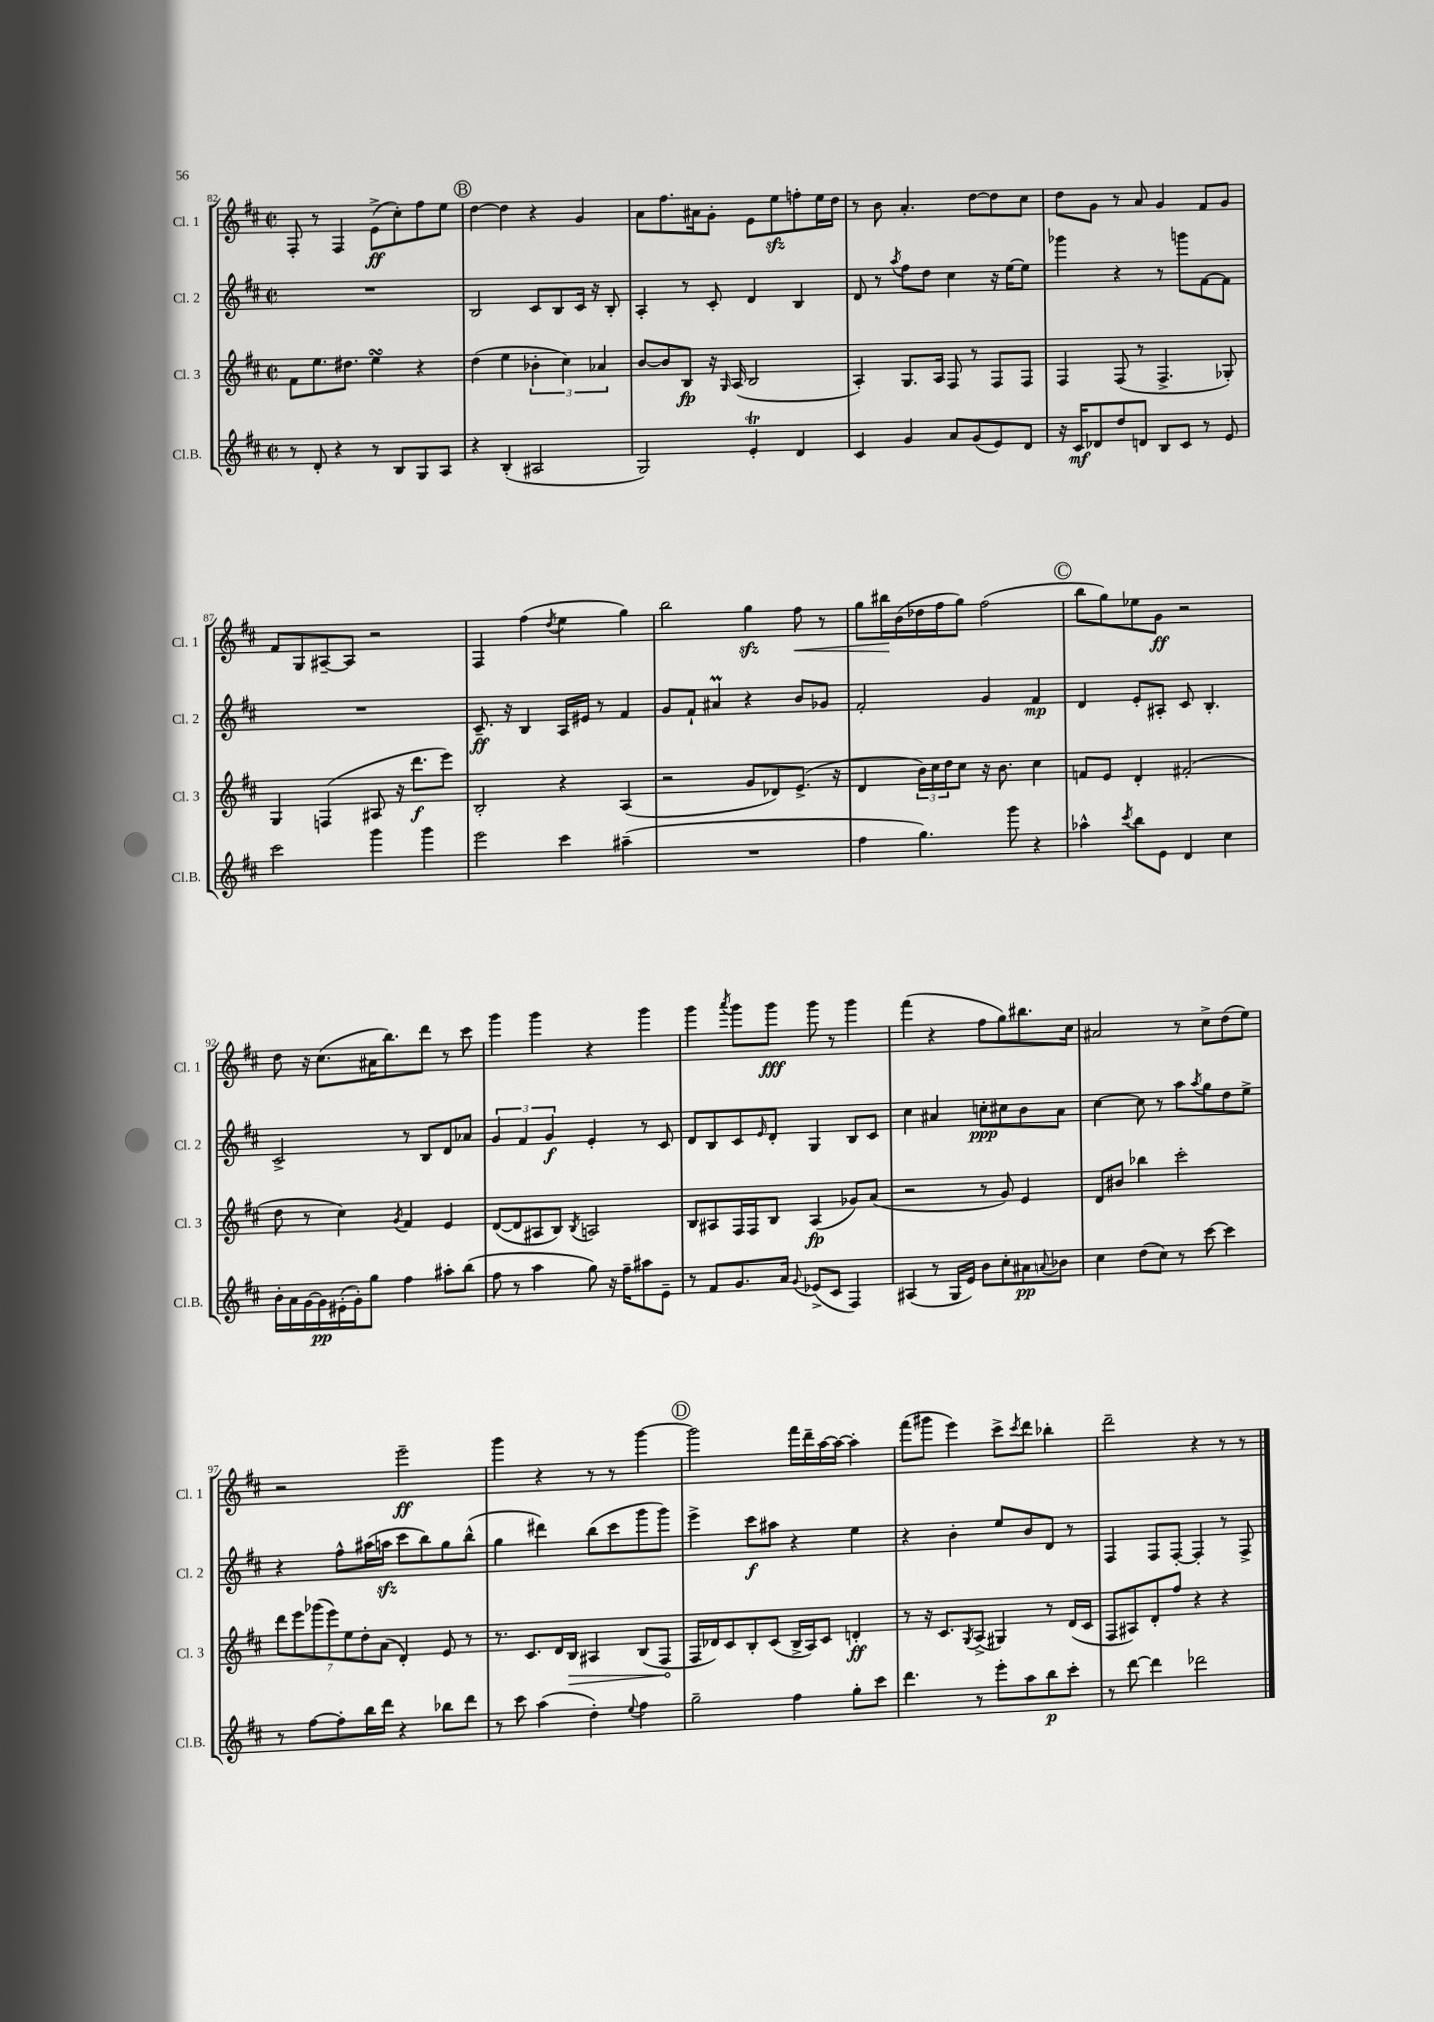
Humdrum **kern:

**kern	**kern	**kern	**kern
*staff4	*staff3	*staff2	*staff1
*clefG2	*clefG2	*clefG2	*clefG2
*k[f#c#]	*k[f#c#]	*k[f#c#]	*k[f#c#]
*M2/2	*M2/2	*M2/2	*M2/2
*met(c|)	*met(c|)	*met(c|)	*met(c|)
8r	8f#	1r	8F#'
8d'	8.ee	.	8r
4r	.	.	4F#
.	8.dd#	.	.
8r	4ee	.	(8e^
8B	.	.	8cc#')
8G	4r	.	8ff#
8A	.	.	8ee
=	=	=	=
4r	(4dd	2B	[4dd
(4B'	4ee	.	4dd]
2A#	6b-'	8c#	4r
.	.	8B	.
.	6cc#)	.	.
.	.	16c#	4g
.	.	16r	.
.	6a-	.	.
.	.	8B'	.
=	=	=	=
2G)	[8b	4A'	8a
.	8b]	.	8.ff#
.	8B	8r	.
.	.	.	16a#
.	16r	8c#'	8g'
.	16qqG	.	.
.	(16A	.	.
4e'	2B	4d	8e
.	.	.	8ee
4d	.	4B	8ff'
.	.	.	16ee
.	.	.	16dd
=	=	=	=
4c#	4A')	8d	8r
.	.	8r	8b
.	.	8qaa	.
4g	8.G	8ff#	4.a'
.	.	8dd	.
.	16A	.	.
8a	8F#	4cc#	.
(8g	8r	.	[8dd
8e)	8F#	16r	8dd]
.	.	[16ee	.
8d	8F#	8ee]	8cc#
=	=	=	=
16r	4F#	4ggg-	8dd
16c#	.	.	.
8d-	.	.	8g
8dd	(8F#	4r	8r
8d	8r	.	8a
8B	4.F#^	8r	4g
8c#	.	8ggg	.
8r	.	[8f#	8f#
8e	8G-')	8f#]	8g
=	=	=	=
2ccc#	4G	1r	8f#
.	.	.	8G
.	(4F	.	[8A#~
.	.	.	8A#]
4ggg	8A#	.	2r
.	16r	.	.
.	8.ddd	.	.
4ggg	.	.	.
.	8eee)	.	.
=	=	=	=
2eee	2B'	8.c#~	4F#
.	.	16r	.
.	.	4B	(4ff#
.	.	.	8qdd
4ccc#	4r	16A	4ee
.	.	16e#	.
.	.	8r	.
(4aa#~	(4A	4f#	4gg)
=	=	=	=
1r	2r	8g	2bb
.	.	8f#`	.
.	.	4a#	.
.	8g	4r	4gg
.	8d-)	.	.
.	(8.e^	8b	8ff#
.	.	8g-	8r
.	16r	.	.
=	=	=	=
4ff#	4d	2f#'	8gg
.	.	.	16bb#
.	.	.	(16b
4.gg)	24b)	.	16dd-
.	24cc#	.	.
.	.	.	16ff#
.	24dd	.	.
.	8cc#	.	8gg)
.	16r	4g	(2ff#
.	8.b	.	.
8ggg	.	.	.
4r	4cc#	4f#	.
=	=	=	=
4aa-^^	8f	4d	8bb
.	8e	.	8gg)
8qccc#	.	.	.
8bb	4d'	8e'	8ee-
8e	.	8A#'	8g
4d	(2f#'	8c#	2r
.	.	4.B'	.
4cc#	.	.	.
=	=	=	=
16b'	8dd	2c#^	8dd
16a	.	.	.
[16g	8r	.	16r
16g]	.	.	(8.cc#
(16e#'	4cc#)	.	.
16g')	.	.	.
8gg	.	.	16a#
.	.	.	8.bb)
.	8qg	.	.
4ff#	4f#	8r	.
.	.	8B	8ddd
8aa#'	4e	8d	8r
(8bb	.	8a-	8ccc#
=	=	=	=
8ff#	([8d	6g	4ggg
8r	8d]	.	.
.	.	6f#	.
4aa	8A#	.	4ggg
.	.	6g	.
.	8B)	.	.
.	8qB	.	.
8gg)	2A	4e'	4r
16r	.	.	.
16ff#~	.	.	.
8aa#	.	8r	4ggg
8e~	.	8c#	.
=	=	=	=
8r	8B	8d	4ggg
8f#	8A#	8B	.
.	.	.	8qaaa
8.g	16F#	8c#	8ggg
.	16F#	.	.
.	.	16qqe	.
.	8B	8d'	8ggg
16a	.	.	.
8qqg	.	.	.
(8e-^	(4A#	4G	8ggg
8c#	.	.	8r
4F#)	8g-)	8B	4ggg
.	(8a	8c#	.
=	=	=	=
(4A#	2r	4cc#	(4fff#
8r	.	4a#	4r
16G	.	.	.
16e)	.	.	.
8b	8r	8cc'	8ff#
8cc#'	8g)	8cc#	8gg)
8a#	4e	8b	8.bb#
8qqa	.	.	.
8b-	.	8a#	.
.	.	.	16cc#
=	=	=	=
4cc#	8d	[4cc#	2a#
.	8b#	.	.
(8dd	4bb-	8cc#]	.
8cc#)	.	8r	.
8r	2ccc#'	8aa	8r
.	.	8qaa	.
[8ccc#	.	8gg	8cc#^
4ccc#]	.	8dd	(8dd
.	.	8ee^	8ee)
=	=	=	=
8r	14ddd	4r	2r
.	14eee	.	.
[8ff#	.	.	.
.	(14ggg-	.	.
.	14eee)	.	.
8ff#']	.	8ff#^^	.
.	14ee	.	.
.	14dd'	.	.
16bb	.	(16aa#	.
.	(14a	.	.
16ddd	.	16aa	.
4r	4d')	8ccc#	2eee~
.	.	8bb)	.
8bb-	8e	8gg	.
8ddd	8r	(8bb^^	.
=	=	=	=
8r	8.r	4gg	4ggg
8ccc#	.	.	.
.	8.c#	.	.
(4aa	.	4ddd#)	4r
.	16d	.	.
.	16B	.	.
4dd')	4A#	(8bb	8r
.	.	8ccc#	8r
8qqee	.	.	.
4ff#	(8B	8ggg	[4ggg
.	8F#	8ggg)	.
=	=	=	=
2gg~	16F#	4eee^	2ggg]
.	16d-)	.	.
.	8c#	.	.
.	8B'	8ccc#	.
.	(8c#	8aa#	.
4ff#	16B^	4r	16fff#
.	16A)	.	16ddd~
.	8c#	.	[16aa
.	.	.	16aa_
8gg'	4d'	4ee	4aa']
8ccc#	.	.	.
=	=	=	=
4.ddd	8r	4r	(8fff#
.	16r	.	8ggg#
.	8.c#	.	.
.	.	4b'	4eee)
.	8qG	.	.
8r	(8A^	.	.
8eee'	4G#)	8ee	8ccc#^
.	.	.	8qccc#
8aa	.	8b	8ddd
8bb	8r	8d	4bb-'
8ccc#'	(16d	8r	.
.	16c#	.	.
=	=	=	=
8r	8F#	4F#	2ddd~
[8ddd	8A#)	.	.
4ddd]	8d'	8F#	.
.	8ff#	[8F#'	.
2ddd-	4r	4F#']	4r
.	4r	8r	8r
.	.	8F#^	8r
==	==	==	==
*-	*-	*-	*-
